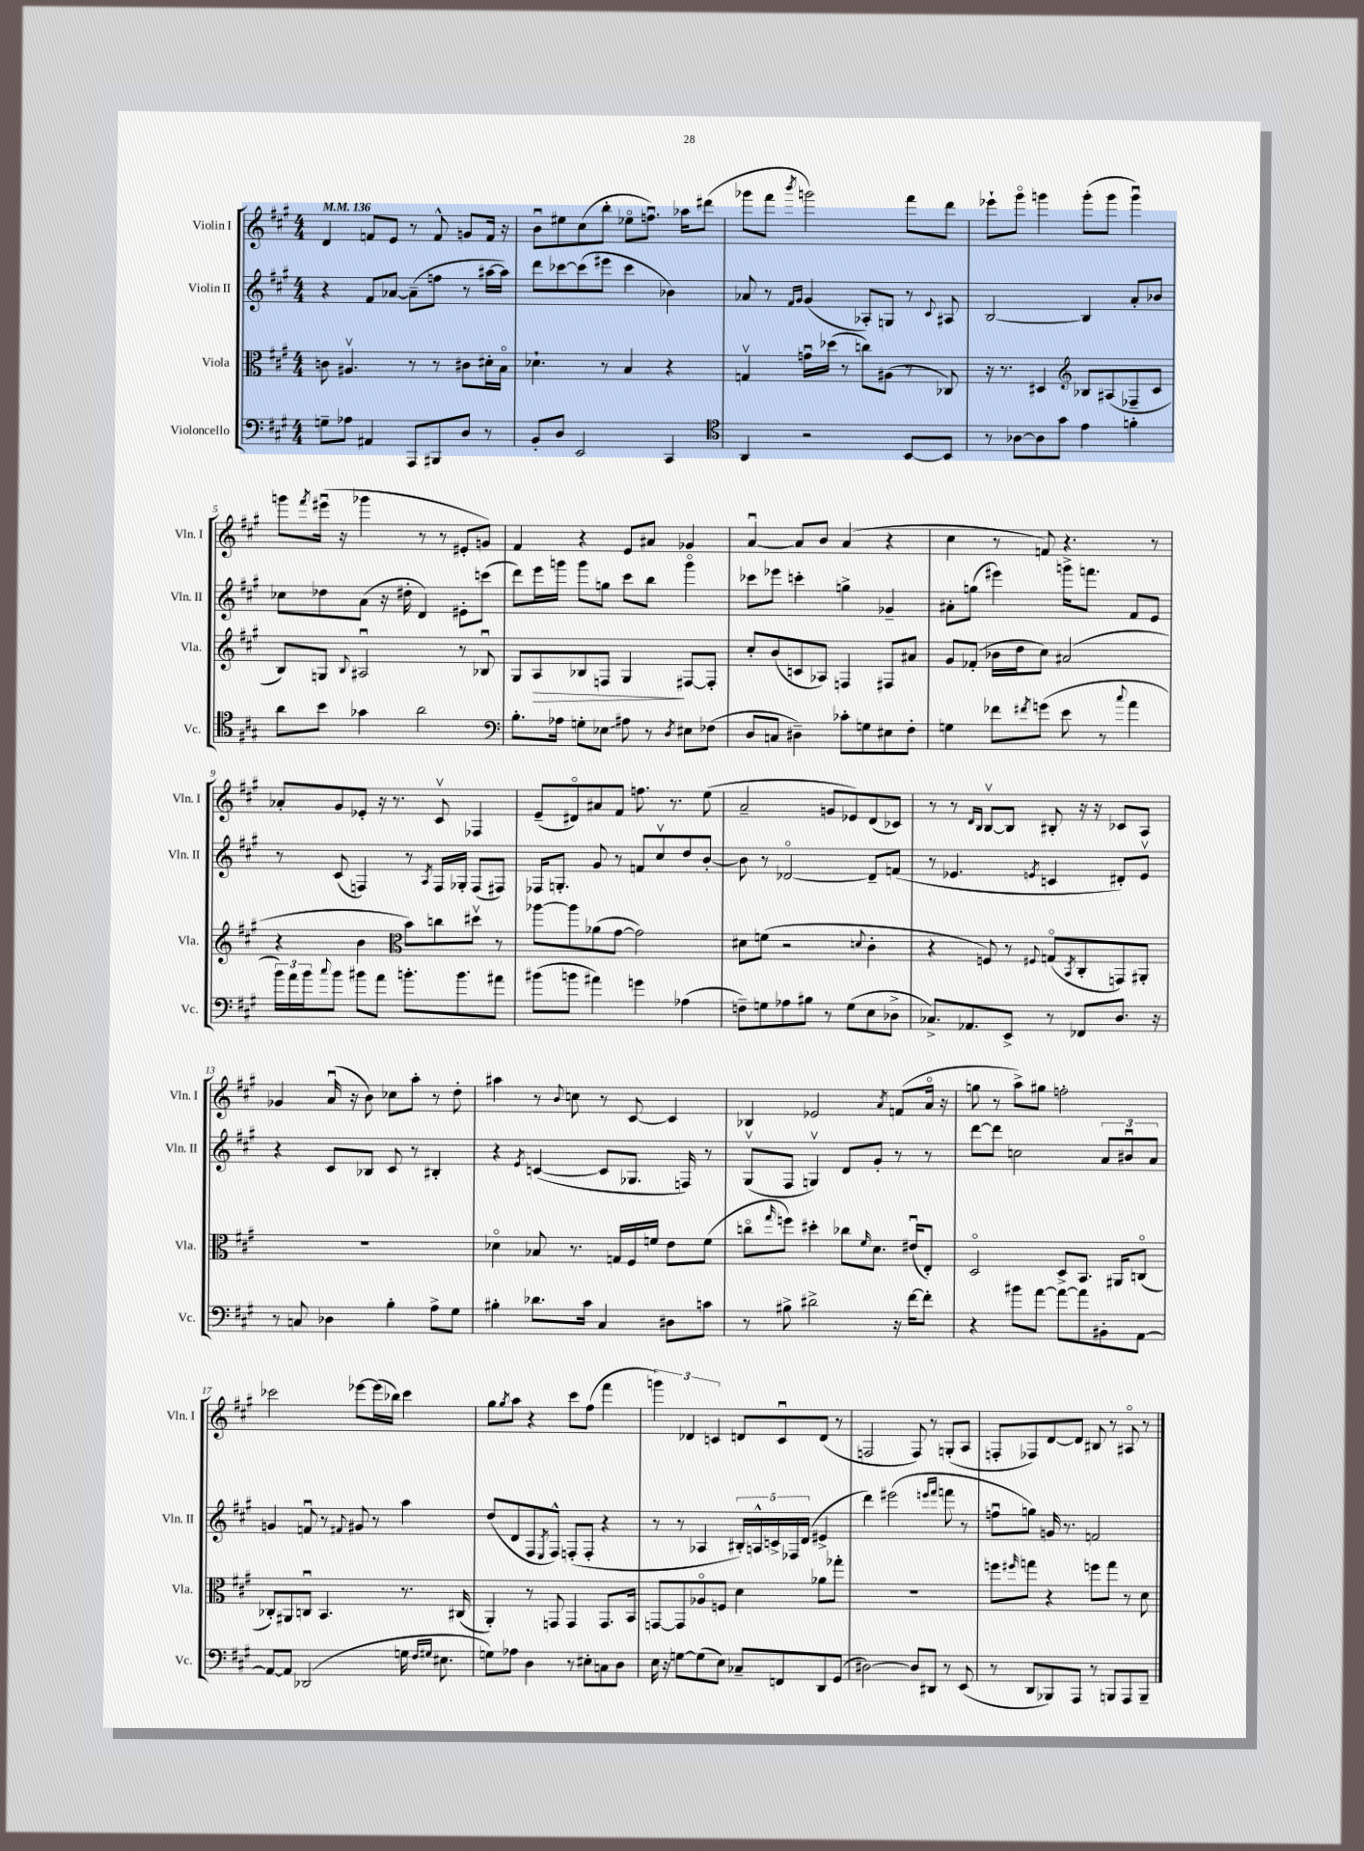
<<
\new StaffGroup <<
\new Staff = "s0" \with { instrumentName = "Violin I" shortInstrumentName = "Vln. I" } {
    \clef treble \key a \major \numericTimeSignature \time 4/4 \tempo 4 = 136
    d'4 f'8 e'8 r8 f'8-^ g'8 f'16 r16 |
    b'8\downbow eis''8 cis''8( b''8-. ees''8\flageolet f''8.\downbow) aes''16 dis'''8( |
    ges'''8 fis'''8 \acciaccatura { b'''8 } g'''2) fis'''8 d'''8 |
    ees'''8-! gis'''8\flageolet g'''4 g'''8-.( g'''8 g'''4\downbow) |
    g'''8 \acciaccatura { fis'''8 } eis'''16\downbow( r16 ges'''4 r8 r8 eis'8-. g'8) |
    fis'4 r4 e'8 ais'8 ges'4 |
    a'4~\downbow a'8 b'8 a'4( r4 |
    cis''4 r8 f'8) r4. r8 |
    aes'8-. gis'8 ees'8-. r16 r8. cis'8\upbow fes4 |
    e'8--( dis'8\flageolet) ais'8 fis'8 f''8. r8. e''8( |
    a'2-- g'8 ees'8) d'8( ces'8) |
    r8 r8 \grace { d'16 b16 } b8~\upbow b8 bis8-. r16 r16 ces'8 a8 |
    ges'4 a'16\downbow( r16 b'8) ces''8 a''8-. r8 d''8-. |
    ais''4 r8 \appoggiatura { b'8 } c''8 r8 cis'8~ cis'4 |
    bes4 ees'2 \acciaccatura { a'8 } f'8( a'16\flageolet r16 |
    g''8 r8 a''8->) gis''8 f''2-. |
    ces'''2 ees'''8~ ees'''16( bes''16) ces'''4 |
    gis''8 \acciaccatura { gis''8 } a''8 r4 cis'''8 fis''8( fis'''4 |
    \tuplet 3/2 { g'''4) des'4 c'4 } d'8 c'8\downbow d'8( r8 |
    f2 f8) r8 g8-.( a8 |
    f8-. fes8) d'8~ d'8 bis8 r8 ais8\flageolet r8 \bar "|." |
}
\new Staff = "s1" \with { instrumentName = "Violin II" shortInstrumentName = "Vln. II" } {
    \clef treble \key a \major \numericTimeSignature \time 4/4
    r4 fis'8 aes'8~ aes'8--( f''8 r8 ais''16~ ais''16) |
    d'''8 ces'''8~ ces'''8( eis'''8 ces'''4 bes'4) |
    aes'8 r8 \grace { fis'16 gis'16 } gis'4( aes8-.) g8 r8 \appoggiatura { cis'8 } ais8 |
    b2~ b4 a'8-. bes'8 |
    ces''8 des''8 a'8( r16 dis''16-. d'4) eis'8-. c'''8( |
    d'''8) e'''16 g'''16 g'''8 g''8 cis'''8 b''8 g'''4\flageolet |
    ces'''8 ees'''8 c'''4-. g''4-> ges'4-- |
    ais'8-. g''8( eis'''4) g'''16-> f'''8. fis'8 e'8 |
    r8 cis'8( f4) r8 \acciaccatura { a8 } f16 ges16-. f8( fis8) |
    fes16 g8.-. gis'8 r8 f'8 cis''8\upbow d''8 b'8~-. |
    b'8 r8 des'2~\flageolet des'8-- f'8( |
    r8 ees'4. \acciaccatura { e'8 } c'4 dis'8-.) e'8\upbow |
    r4 cis'8 bes8 cis'8 r8 bis4-. |
    r4 \acciaccatura { e'8 } c'4~( c'8 ges8. f16) r8 |
    gis8\upbow( fis8 g4\upbow) d'8 gis'8-. r8 r8 |
    d'''8~ d'''8 c''2 \tuplet 3/2 { a'8 bis'8\downbow a'8 } |
    g'4 f'8\downbow r8 \appoggiatura { fis'8 } gis'8 r8 a''4 |
    d''8( d'8 fis8 \acciaccatura { e8 } fis8-^) f8-.( f8-. r4 |
    r8 r8 aes4 \tuplet 5/4 { bis16-.) a16-^ c'16-> fes16 d'16( } eis'4-> |
    d'''4) eis'''2( \grace { e'''16 fis'''16 } f'''8 r8 |
    f''8\downbow g''8) g'16 r8. f'2 \bar "|." |
}
\new Staff = "s2" \with { instrumentName = "Viola" shortInstrumentName = "Vla." } {
    \clef alto \key a \major \numericTimeSignature \time 4/4
    c'8 ais4.\upbow r8 r8 cis'8 dis'16-. b16\flageolet |
    des'4.-! r8 b4 r4 |
    g4\upbow g'16\downbow des''16( r8 c''8) ais8( r8 ces8) |
    r16 r8. dis4 \clef treble bes8 ais8( fes8-- cis'8 |
    b8) g8 \appoggiatura { b8 } ais2\downbow r8 bes8\downbow |
    gis8 a8\> bes8 f8 gis4\! fis8~ fis8-. |
    cis''8-. b'8( c'8 aes8) f4 fis8 ais'8 |
    gis'8 fes'8-.( bes'16 d''16 cis''8) ais'2( |
    r4 b'4 \clef alto b'8) c''8 dis''8\upbow r8 |
    aes''8~ aes''8 aes'8( gis'8~ gis'2) |
    dis'8 f'8( r2 \appoggiatura { d'8 } cis'4-. |
    r4 f8) r8 \appoggiatura { fis8 } g8\flageolet( \acciaccatura { b,8 } cis8-. g,8) ais,8-. |
    R1 |
    des'4\flageolet bes8 r8. g16 fis16 f'16 e'8 f'8( |
    c''8\flageolet \grace { gis''16 } f''8) dis''4-. ces''8 \grace { fis'16 } d'8. eis'16\downbow( e8-.) |
    d2\flageolet d8-> b,8. ais,16 c8\flageolet( |
    ces8-.) ais,8 c8\downbow b,4. r8. cis16( |
    a,4-.) r8 g,8 g,4 g,8. b,16 |
    g,8~ g,8 aes8\flageolet f8 d'4 aes'8 ges''8-. |
    R1 |
    f''8 \grace { fis''16 } g''8 r4 f''8 g''8 r8 d'8 \bar "|." |
}
\new Staff = "s3" \with { instrumentName = "Violoncello" shortInstrumentName = "Vc." } {
    \clef bass \key a \major \numericTimeSignature \time 4/4
    g8-- aes8 ais,4 a,,8 bis,,8 d8 r8 |
    b,8-. d8 e,2 cis,4 |
    \clef tenor a,4 r2 b,8~ b,8 |
    r8 aes8~ aes8 gis'8 e'4 f'4-. |
    a'8 b'8 ges'4 a'2 |
    \clef bass b8.-. aes16 g8-. ees8\glissando ais8 r8 \acciaccatura { d8 } eis8 fes8( |
    d8 c8 dis4--) ces'8-. g8 eis8 fis8-. |
    g4 fes'8 \acciaccatura { fis'8 } g'8( e'8 r8 \appoggiatura { cis''8 } a'4 |
    \tuplet 3/2 { b'16) a'16 b'16 } \appoggiatura { cis''8 } b'8 bis'8 a'8 b'8.-. b'8. ais'8 |
    bis'8( b'8 ais'4) g'4 aes4( |
    f8--) g8 aes8 bis8 r8 g8( e8 des8-> |
    ces8.->) aes,8. e,8-> r8 fes,8 d8. r16 |
    r8 c8 des4 b4-. a8-> gis8 |
    bis4-. des'8. cis'16 cis4 dis8 c'8 |
    r8 bis8-> dis'2-> r16 fis'16~ fis'8-. |
    r4 bis'8 a'8~ a'8~ a'8 bis,8-. a,8~ |
    a,8~ a,8 des,2( g16 \grace { fis16 gis16 } eis8. |
    g8) aes8 d4 r8 eis8-. c8 d8 |
    e16 r16 g8~ g8( e8) ces8-- f,8 d,8 gis,8( |
    dis2~) dis8 dis,8 r8 e,8( |
    r8 d,8 bes,,8) a,,8 r8 b,,8 a,,8 b,,8-- \bar "|." |
}
>>
>>
